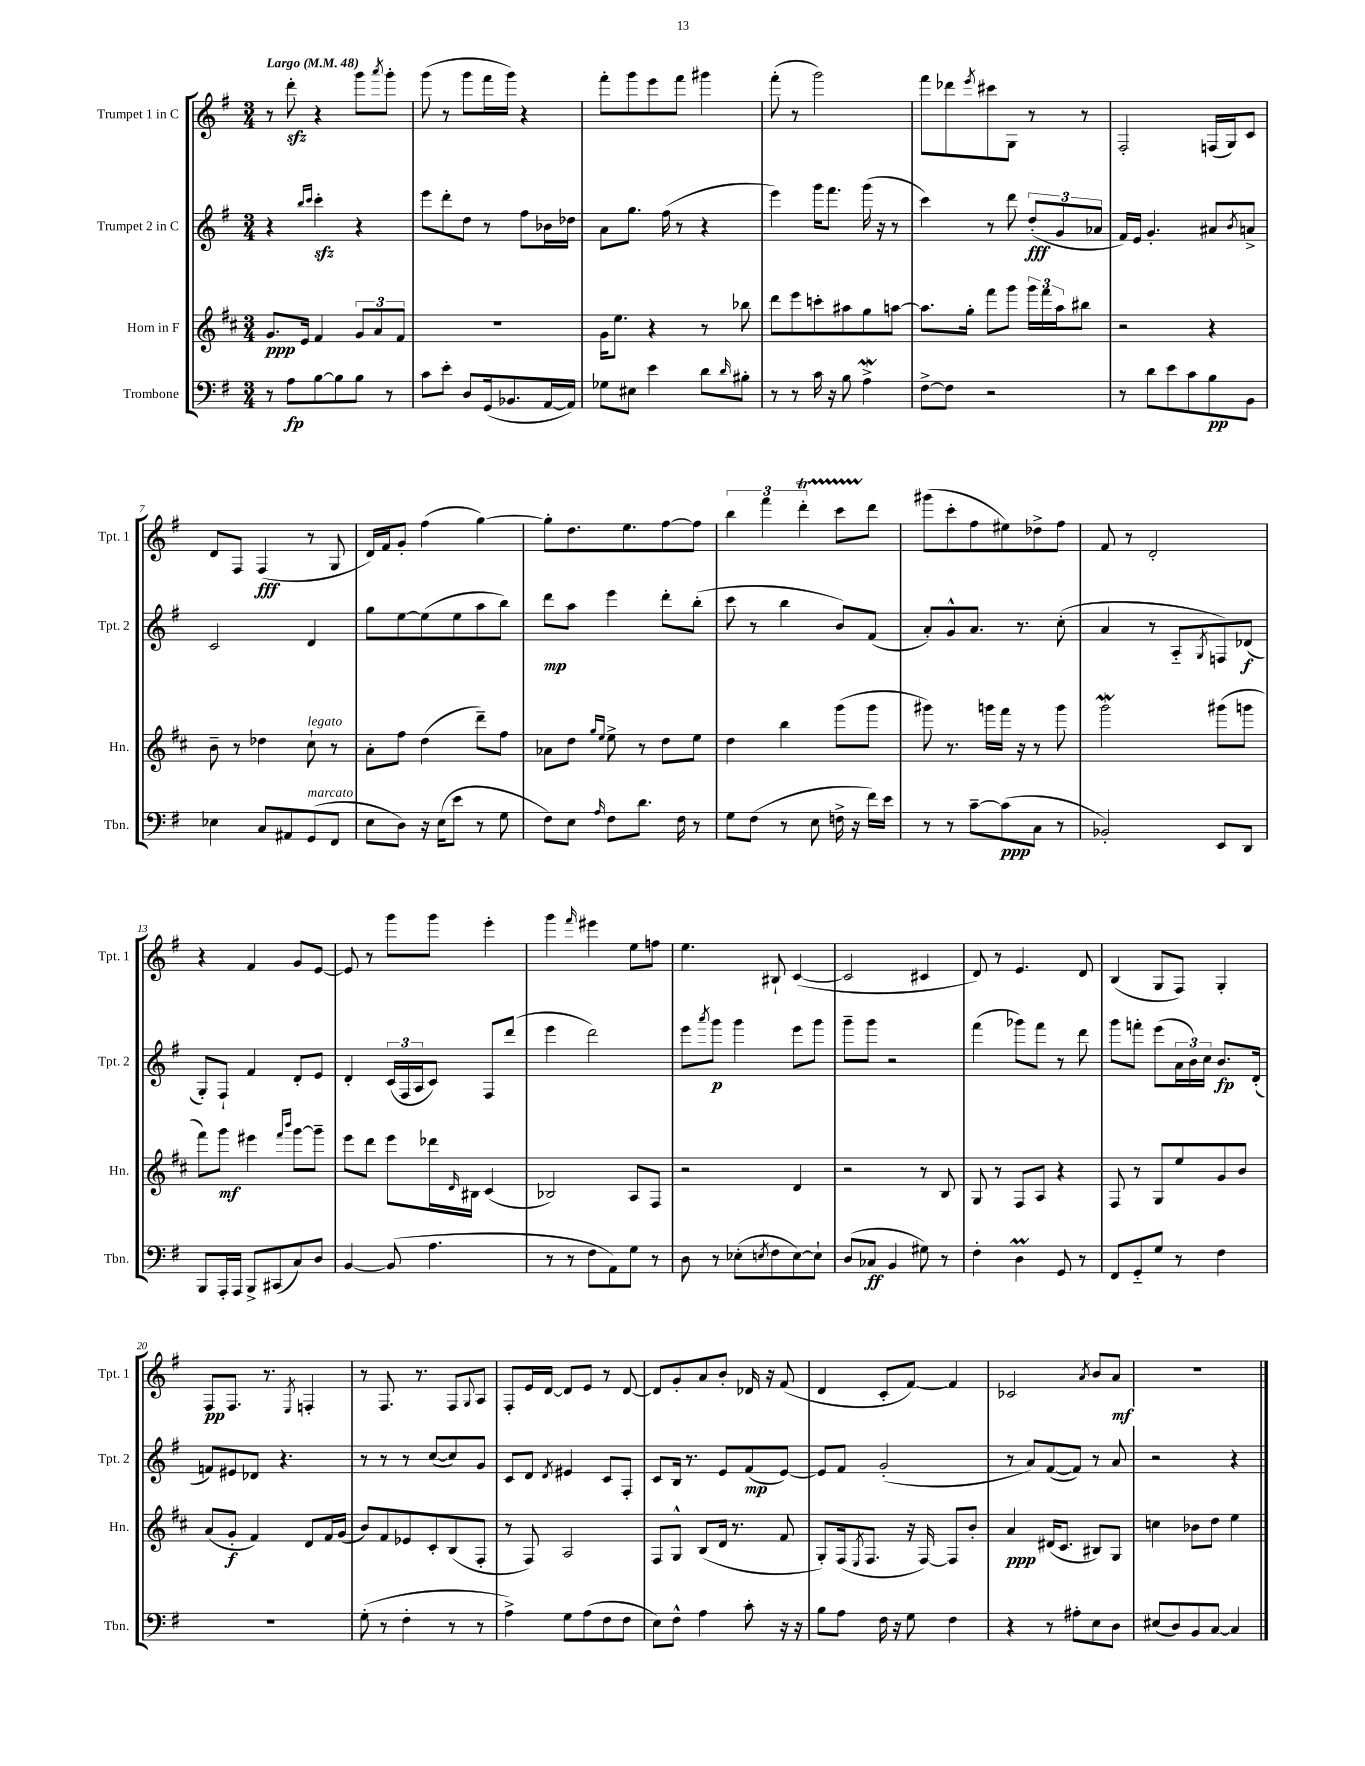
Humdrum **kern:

**kern	**dynam	**kern	**dynam	**kern	**dynam	**kern	**dynam
*part4	*part4	*part3	*part3	*part2	*part2	*part1	*part1
*staff4	*staff4	*staff3	*staff3	*staff2	*staff2	*staff1	*staff1
*I"Trombone	*	*I"Horn in F	*	*I"Trumpet 2 in C	*	*I"Trumpet 1 in C	*
*I'Tbn.	*	*I'Hn.	*	*I'Tpt. 2	*	*I'Tpt. 1	*
*clefF4	*	*clefG2	*	*clefG2	*	*clefG2	*
*k[f#]	*	*k[f#c#]	*	*k[f#]	*	*k[f#]	*
*M3/4	*	*M3/4	*	*M3/4	*	*M3/4	*
*MM48	*	*MM48	*	*MM48	*	*MM48	*
=1	=1	=1	=1	=1	=1	=1	=1
!	!	!	!	!	!	!LO:TX:a:B:t=Largo	!
8r	.	8.g/L	ppp	4r	.	8r	.
8A\L	fp	.	.	.	.	8dddzz'\	.
.	.	16e/Jk	.	.	.	.	.
.	.	.	.	16qqbb/LL	.	.	.
.	.	.	.	16qqccc/JJ	.	.	.
[8B\	.	4f#/	.	4ccczz'\	.	4r	.
8B\]	.	.	.	.	.	.	.
8B\J	.	12g/L	.	4r	.	8ggg\L	.
.	.	12a/	.	.	.	.	.
.	.	.	.	.	.	8qaaa/	.
8r	.	.	.	.	.	8ggg'\J	.
.	.	12f#/J	.	.	.	.	.
=2	=2	=2	=2	=2	=2	=2	=2
8c\L	.	2.r	.	8eee\L	.	(8ggg\	.
8e'\J	.	.	.	8ddd'\	.	8r	.
8D/L	.	.	.	8dd\J	.	8ggg\L	.
(16GG/k	.	.	.	8r	.	16fff#\L	.
8.BB-X/	.	.	.	.	.	16ggg\JJ)	.
.	.	.	.	8ff#\L	.	4r	.
[16AA/L	.	.	.	16b-X\L	.	.	.
16AA/JJ])	.	.	.	16dd-X\JJ	.	.	.
=3	=3	=3	=3	=3	=3	=3	=3
8G-X\L	.	16g\KL	.	8a\L	.	8fff#'\L	.
.	.	8.ee\J	.	.	.	.	.
8E#X\J	.	.	.	8.gg\J	.	8ggg\	.
4e\	.	4r	.	.	.	8eee\	.
.	.	.	.	(16ff#\	.	.	.
.	.	.	.	8r	.	8fff#\J	.
8d\L	.	8r	.	4r	.	4ggg#X\	.
16qqd/	.	.	.	.	.	.	.
8B#X'\J	.	8bb-X\	.	.	.	.	.
=4	=4	=4	=4	=4	=4	=4	=4
8r	.	8ddd\L	.	4eee\)	.	(8fff#'\	.
8r	.	8eee\	.	.	.	8r	.
16c\	.	8cccn'\	.	16ggg\KL	.	2ggg\)	.
16r	.	.	.	8.fff#\J	.	.	.
8B\	.	8aa#X\	.	.	.	.	.
4AW^\	.	8gg\	.	(16ggg\	.	.	.
.	.	.	.	16r	.	.	.
.	.	[8aan\J	.	8r	.	.	.
=5	=5	=5	=5	=5	=5	=5	=5
[8F#^\L	.	8.aa\L]	.	4ccc\)	.	8fff#\L	.
8F#\J]	.	.	.	.	.	8ddd-X\	.
.	.	16gg'\Jk	.	.	.	.	.
.	.	.	.	.	.	8qeee/	.
2r	.	8fff#\L	.	8r	.	8ccc#X\	.
.	.	8ggg\J	.	8ddd\	.	8G\J	.
.	.	24ggg\LL	.	(12dd'/L	fff	8r	.
.	.	24fff#\	.	.	.	.	.
.	.	24aa\J	.	12g/	.	.	.
.	.	8bb#X\J	.	.	.	8r	.
.	.	.	.	12a-X/J	.	.	.
=6	=6	=6	=6	=6	=6	=6	=6
8r	.	2r	.	16f#/LL)	.	2F#'/	.
.	.	.	.	16e/JJ	.	.	.
8d\L	.	.	.	4.g'/	.	.	.
8e\	.	.	.	.	.	.	.
8c\	.	.	.	.	.	.	.
8B\	pp	4r	.	8a#X/L	.	(16Fn/LL	.
.	.	.	.	.	.	16G/J)	.
.	.	.	.	8qb/	.	.	.
8BB\J	.	.	.	8an^/J	.	8c/J	.
!!LO:LB:g=z
=7	=7	=7	=7	=7	=7	=7	=7
4E-X\	.	8b~\	.	2c/	.	8d/L	.
.	.	8r	.	.	.	8F#/J	.
8C/L	.	4dd-X\	.	.	.	(4F#/	fff
8AA#X/	.	.	.	.	.	.	.
!	!	!LO:TX:a:i:t=legato	!	!	!	!	!
!LO:TX:a:i:t=marcato	!	!	!	!	!	!	!
(8GG/	.	8cc#`\	.	4d/	.	8r	.
8FF#/J	.	8r	.	.	.	8G/	.
=8	=8	=8	=8	=8	=8	=8	=8
8E\L	.	8a'\L	.	8gg\L	.	16d/LL)	.
.	.	.	.	.	.	16f#/J	.
8D\J)	.	8ff#\J	.	[8ee\	.	8g'/J	.
16r	.	(4dd\	.	(8ee\]	.	(4ff#\	.
(16E\KL	.	.	.	.	.	.	.
8e\J	.	.	.	8ee\	.	.	.
8r	.	8ddd~\L)	.	8aa\	.	[4gg\)	.
8G\	.	8ff#\J	.	8bb\J)	.	.	.
=9	=9	=9	=9	=9	=9	=9	=9
8F#\L)	.	8a-X\L	.	8ddd\L	mp	8gg'\L]	.
8E\J	.	8dd\J	.	8aa\J	.	8.dd\	.
.	.	16qqgg/LL	.	.	.	.	.
16qqA/	.	16qqee/JJ	.	.	.	.	.
8F#\L	.	8ee^\	.	4eee\	.	.	.
.	.	.	.	.	.	8.ee\	.
8.d\J	.	8r	.	.	.	.	.
.	.	8dd\L	.	8ddd'\L	.	[8ff#\	.
16F#\	.	.	.	.	.	.	.
8r	.	8ee\J	.	(8bb'\J	.	8ff#\J]	.
=10	=10	=10	=10	=10	=10	=10	=10
8G\L	.	4dd\	.	8ccc\	.	6bb\	.
(8F#\J	.	.	.	8r	.	.	.
.	.	.	.	.	.	6fff#\	.
8r	.	4bb\	.	4bb\	.	.	.
.	.	.	.	.	.	6dddT'\	.
8E\	.	.	.	.	.	.	.
16Fn^\	.	(8ggg\L	.	8b/L)	.	8cccTTT\L	.
16r	.	.	.	.	.	.	.
16f#\LL)	.	8ggg\J	.	(8f#/J	.	8ddd\J	.
16e\JJ	.	.	.	.	.	.	.
=11	=11	=11	=11	=11	=11	=11	=11
8r	.	8ggg#X\)	.	8a'/L)	.	(8ggg#X\L	.
8r	.	8.r	.	8g^^/	.	8ccc'\	.
[8c~\L	.	.	.	8.a/J	.	8ff#\	.
.	.	16gggn\LL	.	.	.	.	.
(8c\]	ppp	16fff#\JJ	.	.	.	8ee#X\)	.
.	.	16r	.	8.r	.	.	.
8C\J	.	8r	.	.	.	8dd-X^\	.
8r	.	8ggg\	.	(8cc'\	.	8ff#\J	.
=12	=12	=12	=12	=12	=12	=12	=12
2BB-X'/)	.	2gggw\	.	4a/	.	8f#/	.
.	.	.	.	.	.	8r	.
.	.	.	.	8r	.	2d'/	.
.	.	.	.	8A/L	.	.	.
.	.	.	.	8qG/	.	.	.
8EE/L	.	(8ggg#X\L	.	8Fn/)	.	.	.
8DD/J	.	8gggn\J	.	(8d-X/J	f	.	.
!!LO:LB:g=z
=13	=13	=13	=13	=13	=13	=13	=13
8BBB/L	.	8fff#\L)	.	8G'/L)	.	4r	.
16AAA'/L	.	8ggg\J	mf	8F#`/J	.	.	.
16AAA/JJ	.	.	.	.	.	.	.
8BBB^/L	.	4eee#X\	.	4f#/	.	4f#/	.
(8CC#X/	.	.	.	.	.	.	.
.	.	16qqfff#/LL	.	.	.	.	.
.	.	16qqbbb/JJ	.	.	.	.	.
8C/)	.	[8ggg\L	.	8d'/L	.	8g/L	.
8D/J	.	8ggg~\J]	.	8e/J	.	[8e/J	.
=14	=14	=14	=14	=14	=14	=14	=14
[4BB/	.	8eee\L	.	4d'/	.	8e/]	.
.	.	8ddd\J	.	.	.	8r	.
(8BB/]	.	8eee\L	.	(24c/LL	.	8ggg\L	.
.	.	.	.	24F#/	.	.	.
.	.	.	.	24A/J	.	.	.
4.A\	.	16ddd-X\L	.	8c/J)	.	8ggg\J	.
.	.	16qqd/	.	.	.	.	.
.	.	16B#X\JJ	.	.	.	.	.
.	.	(4c#/	.	8F#/L	.	4eee'\	.
.	.	.	.	(8ddd/J	.	.	.
=15	=15	=15	=15	=15	=15	=15	=15
8r	.	2B-X/)	.	4eee\	.	4ggg\	.
8r	.	.	.	.	.	.	.
.	.	.	.	.	.	16qqfff#/	.
8F#\L	.	.	.	2ddd\)	.	4eee#X\	.
8AA\)	.	.	.	.	.	.	.
8G\J	.	8A/L	.	.	.	8ee\L	.
8r	.	8F#/J	.	.	.	8ffn\J	.
=16	=16	=16	=16	=16	=16	=16	=16
8D\	.	2r	.	8eee\L	.	4.ee\	.
.	.	.	.	8qaaa/	.	.	.
8r	.	.	.	8ggg\J	p	.	.
(8E-X'\L	.	.	.	4ggg\	.	.	.
8qEn/	.	.	.	.	.	.	.
8F#\	.	.	.	.	.	8B#X`/	.
[8E\)	.	4d/	.	8eee\L	.	([4c/	.
8E`\J]	.	.	.	8ggg\J	.	.	.
=17	=17	=17	=17	=17	=17	=17	=17
(8D/L	.	2r	.	8ggg~\L	.	2c/]	.
8C-X/J	ff	.	.	8ggg\J	.	.	.
4BB/	.	.	.	2r	.	.	.
8G#X\)	.	8r	.	.	.	4c#X/	.
8r	.	8B/	.	.	.	.	.
=18	=18	=18	=18	=18	=18	=18	=18
4F#'\	.	8G/	.	(4fff#\	.	8d/)	.
.	.	8r	.	.	.	8r	.
4DM\	.	8F#/L	.	8ggg-X\L)	.	4.e/	.
.	.	8A/J	.	8fff#\J	.	.	.
8GG/	.	4r	.	8r	.	.	.
8r	.	.	.	8ddd\	.	8d/	.
=19	=19	=19	=19	=19	=19	=19	=19
8FF#/L	.	8F#/	.	8ggg\L	.	(4B/	.
8GG/	.	8r	.	8fffn'\J	.	.	.
8G/J	.	8G/L	.	(8eee\L	.	8G/L	.
8r	.	8ee/	.	24a\L	.	8F#/J)	.
.	.	.	.	24b\)	.	.	.
.	.	.	.	24cc\JJ	.	.	.
4F#\	.	8g/	.	8.b/L	fp	4G'/	.
.	.	8b/J	.	.	.	.	.
.	.	.	.	(16d'/Jk	.	.	.
!!LO:LB:g=z
=20	=20	=20	=20	=20	=20	=20	=20
2.r	.	(8a/L	.	8fn/L)	.	8F#/L	pp
.	.	8g'/J	f	8e#X/	.	8.F#/J	.
.	.	4f#/)	.	8d-X/J	.	.	.
.	.	.	.	.	.	8.r	.
.	.	.	.	4.r	.	.	.
.	.	.	.	.	.	8qE/	.
.	.	8d/L	.	.	.	4Fn'/	.
.	.	16f#/L	.	.	.	.	.
.	.	(16g/JJ	.	.	.	.	.
=21	=21	=21	=21	=21	=21	=21	=21
(8G'\	.	8b/L)	.	8r	.	8r	.
8r	.	8f#/	.	8r	.	8.F#/	.
4F#'\	.	8e-X/	.	8r	.	.	.
.	.	.	.	.	.	8.r	.
.	.	8c#'/	.	([8cc/L	.	.	.
8r	.	(8B/	.	8cc/])	.	8F#/L	.
.	.	.	.	.	.	8qqG/	.
8r	.	8F#'/J	.	8g/J	.	8A/J	.
=22	=22	=22	=22	=22	=22	=22	=22
4A^\)	.	8r	.	8c/L	.	8F#'/L	.
.	.	8F#/)	.	8d/J	.	16e/L	.
.	.	.	.	.	.	[16d/JJ	.
.	.	.	.	8qd/	.	.	.
8G\L	.	2A/	.	4e#X/	.	8d/L]	.
(8A\	.	.	.	.	.	8e/J	.
8F#\	.	.	.	8c/L	.	8r	.
8F#\J	.	.	.	8F#'/J	.	[8d/	.
=23	=23	=23	=23	=23	=23	=23	=23
8E\L)	.	8F#/L	.	8c/L	.	8d/L]	.
8F#^^\J	.	8G^^/J	.	16B/Jk	.	8g'/	.
.	.	.	.	8.r	.	.	.
4A\	.	(8B/L	.	.	.	8a/	.
.	.	16d/Jk	.	8e/L	.	8b'/J	.
.	.	8.r	.	.	.	.	.
8c'\	.	.	.	(8f#/	mp	16d-X/	.
.	.	.	.	.	.	16r	.
16r	.	8f#/	.	[8e/J)	.	(8f#/	.
16r	.	.	.	.	.	.	.
=24	=24	=24	=24	=24	=24	=24	=24
8B\L	.	8G'/L)	.	8e/L]	.	4d/	.
8A\J	.	(16F#/k	.	8f#/J	.	.	.
.	.	8qE/	.	.	.	.	.
.	.	8.F#/J	.	.	.	.	.
16F#\	.	.	.	(2g'/	.	8c'/L	.
16r	.	.	.	.	.	.	.
8G\	.	16r	.	.	.	[8f#/J)	.
.	.	[16F#/)	.	.	.	.	.
4F#\	.	8F#/L]	.	.	.	4f#/]	.
.	.	8b'/J	.	.	.	.	.
=25	=25	=25	=25	=25	=25	=25	=25
4r	.	4a/	ppp	8r	.	2c-X/	.
.	.	.	.	8a/L)	.	.	.
8r	.	(16d#X/KL	.	([8f#/	.	.	.
.	.	8.c#/J	.	.	.	.	.
8A#X'\L	.	.	.	8f#/J])	.	.	.
.	.	.	.	.	.	8qa/	.
8E\	.	8B#X/L)	.	8r	.	8b/L	.
8D\J	.	8G/J	.	8a/	.	8a/J	mf
=26	=26	=26	=26	=26	=26	=26	=26
(8E#X/L	.	4ccn\	.	2r	.	2.r	.
8D/)	.	.	.	.	.	.	.
8BB/	.	8b-X\L	.	.	.	.	.
[8C/J	.	8dd\J	.	.	.	.	.
4C/]	.	4ee\	.	4r	.	.	.
==	==	==	==	==	==	==	==
*-	*-	*-	*-	*-	*-	*-	*-
